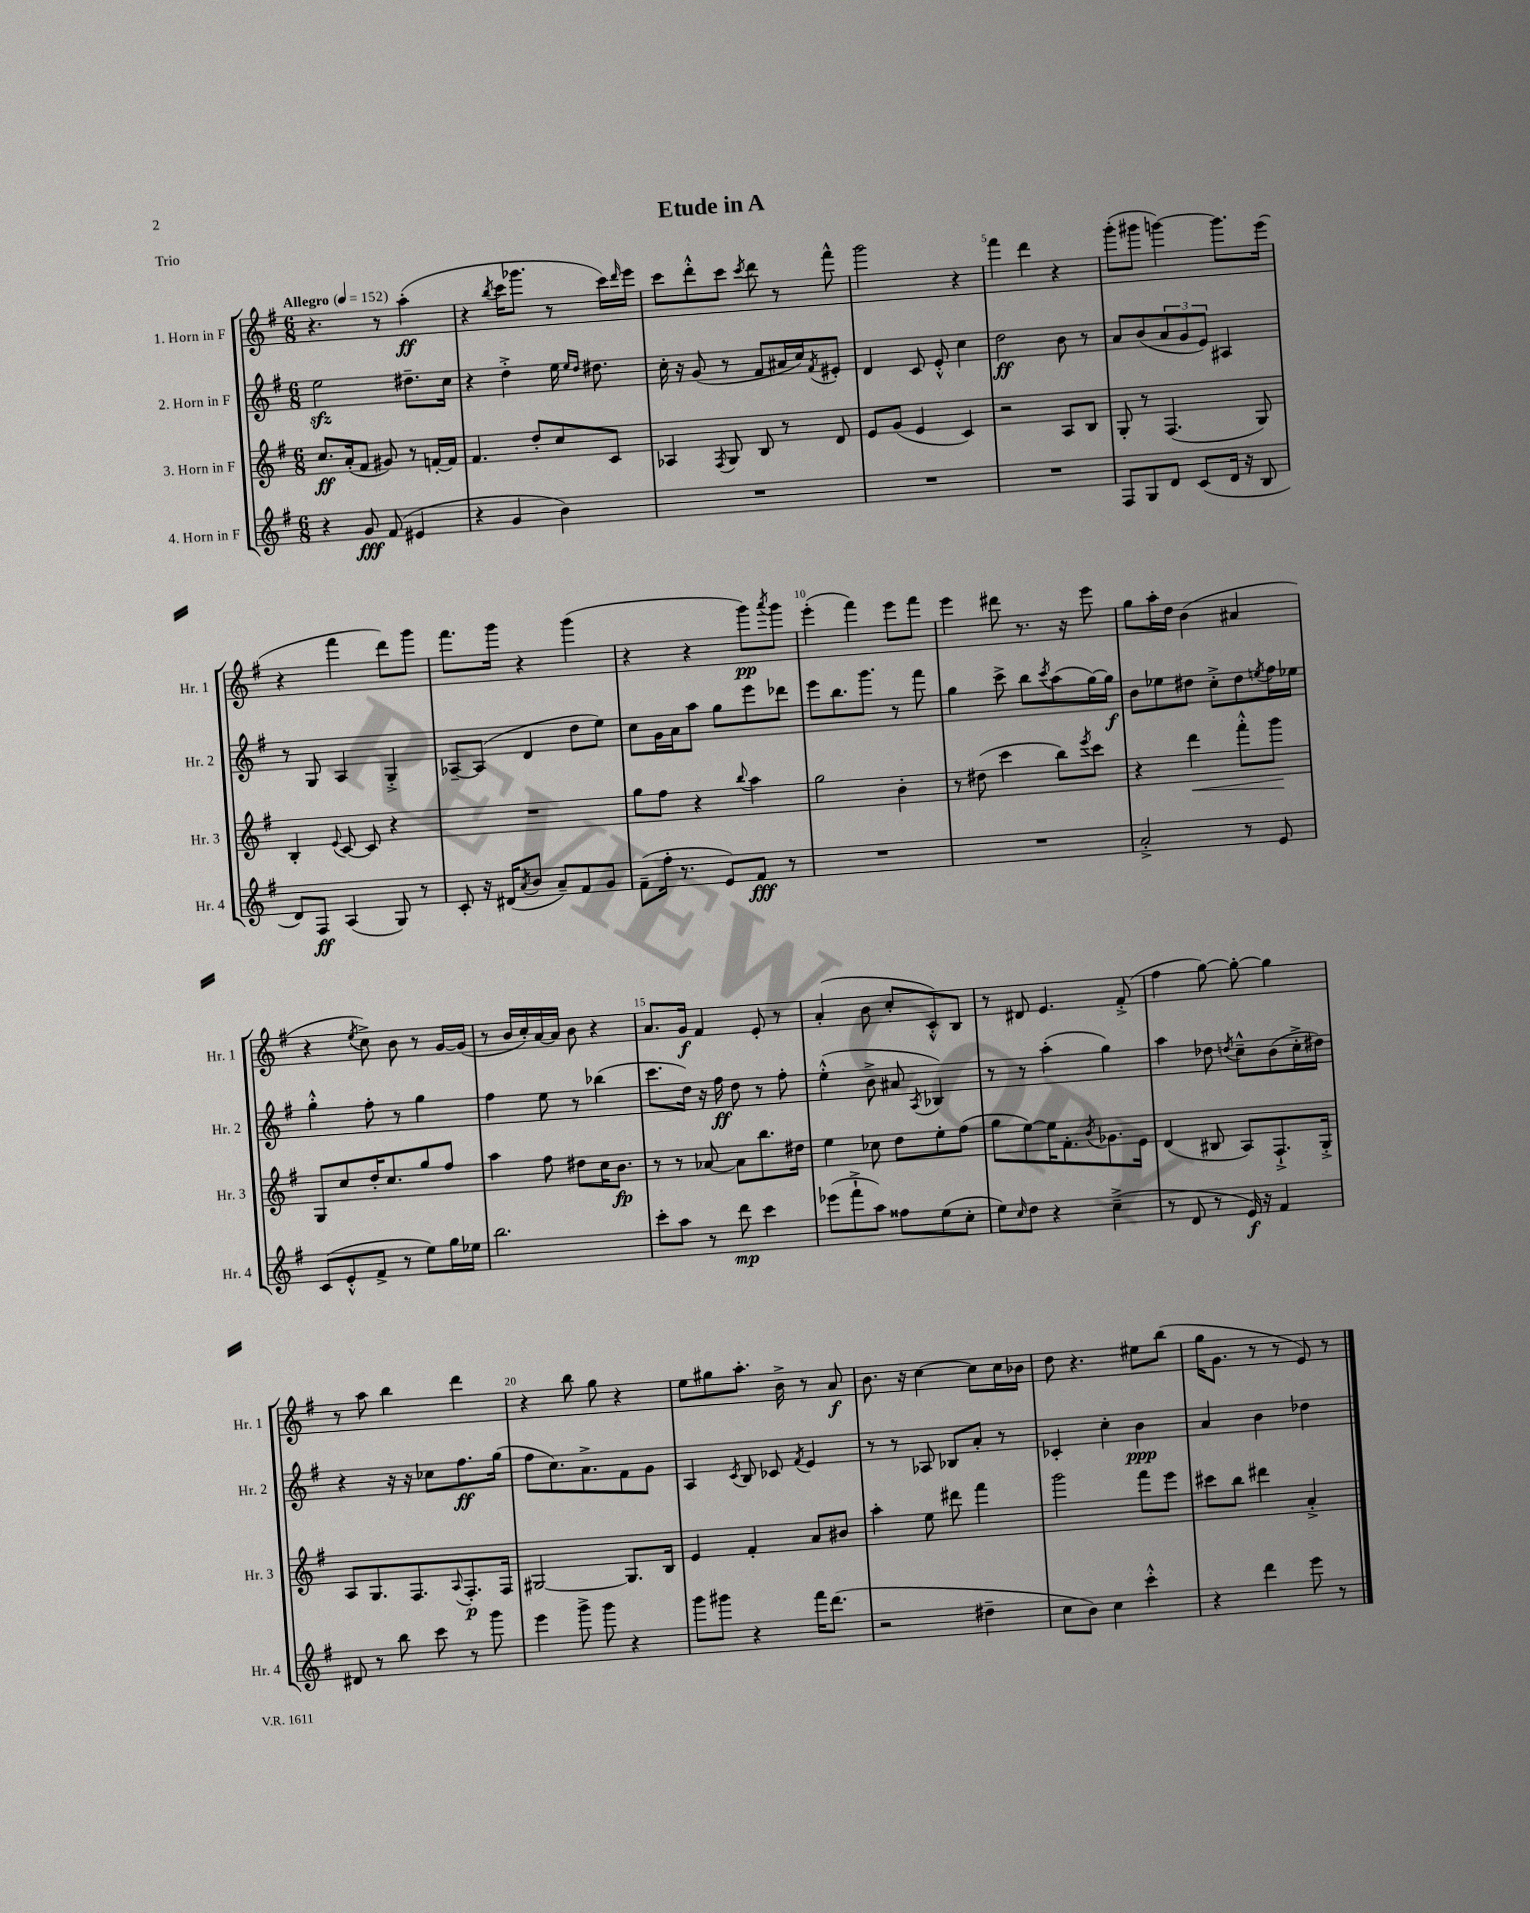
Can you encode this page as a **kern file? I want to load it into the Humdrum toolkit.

**kern	**kern	**kern	**kern
*staff4	*staff3	*staff2	*staff1
*clefG2	*clefG2	*clefG2	*clefG2
*k[f#]	*k[f#]	*k[f#]	*k[f#]
*M6/8	*M6/8	*M6/8	*M6/8
*MM152	*MM152	*MM152	*MM152
4r	8.cc	2ee	4.r
.	(16a'	.	.
8g	8f#	.	.
(8f#	8g#)	.	8r
4e#	8r	8.dd#~	(4aa'
.	[16f'	.	.
.	16f]	16cc	.
=	=	=	=
4r	4.f#	4r	4r
.	.	.	8qbb
4g	.	4dd'^	16ccc
.	.	.	8.ggg-
.	8dd'	.	.
4b)	8cc	16ee	8r
.	.	16qqee	.
.	.	16qqdd	.
.	.	8.dd#	.
.	8c	.	16ccc)
.	.	.	16qqddd
.	.	.	16eee
=	=	=	=
2.r	4A-	16cc'	8ccc
.	.	16r	.
.	.	(8g	8ddd'^^
.	8qF#	.	.
.	8G	8r	8ccc
.	.	.	8qccc
.	8B	8f#	8ddd
.	8r	16a#	8r
.	.	16cc)	.
.	.	8qf#	.
.	8d	8e#'	8fff#^^
=	=	=	=
2.r	8e	4d	2ggg
.	(8g	.	.
.	4e	8c	.
.	.	8e'^^	.
.	4c)	4cc	4r
=	=	=	=
2.r	2r	2dd	4fff#
.	.	.	4ddd
.	8A	8b	4r
.	8B	8r	.
=	=	=	=
8F#	8G'	8a	(8ggg'
8G	8r	(8b	8ggg#
8d	(4.F#	12a	[4ggg)
.	.	12g	.
(8c	.	.	.
.	.	12e)	.
16d	.	4A#	8.ggg]
16r	.	.	.
8B	8G)	.	.
.	.	.	(16eee
=	=	=	=
8d)	4B'	8r	4r
8F#	.	8G	.
.	8qqe	.	.
(4A	[8c	4A	4fff#
.	8c]	.	.
8G)	4r	4G'^	8ddd)
8r	.	.	8ggg
=	=	=	=
8c'	2.r	[8A-~	8.fff#
16r	.	(8A-]	.
(16d#	.	.	16ggg
8qa	.	.	.
8b	.	4d	4r
8a~)	.	.	.
8f#	.	8dd	(4ggg
8g	.	8ee)	.
=	=	=	=
(8f#~	8gg	8cc	4r
16ff#'	8ff#	16g	.
8.r	.	16a	.
.	4r	8aa	4r
8e)	.	8gg	.
.	8qqbb	.	.
8f#	4aa	8eee	8ggg)
.	.	.	8qaaa
8r	.	8ddd-	8ggg
=	=	=	=
2.r	2gg	8eee	(4eee'
.	.	8.bb	.
.	.	.	4fff#)
.	.	8.ggg	.
.	4b'	8r	8eee
.	.	8fff#	8fff#
=	=	=	=
2.r	8r	4gg	4eee
.	(8dd#	.	.
.	4ccc	8ccc^	8ddd#
.	.	8bb	8.r
.	.	8qccc	.
.	8bb)	(8aa	.
.	.	.	16r
.	8qeee	.	.
.	8ccc	[16gg)	8eee
.	.	16gg]	.
=	=	=	=
2a'^	4r	8b	8gg
.	.	8ee-	16aa'
.	.	.	16dd
.	4ddd	8dd#	(4b
.	.	8cc'^	.
8r	8fff#'^^	8dd#	4a#
.	.	8qee	.
8e	8ggg	16ff#	.
.	.	16ee-	.
=	=	=	=
(8c	8G	4gg'^^	4r
8e'^^	8cc	.	.
.	.	.	8qee
8f#^	16dd'	8ff#'	8cc^)
.	8.cc	.	.
8r	.	8r	8b
8ee)	8gg	4gg	8r
16gg	8ff#	.	[16g
16ee-	.	.	(16g]
=	=	=	=
2.bb	4aa	4ff#	8r
.	.	.	16b
.	.	.	16cc')
.	8ff#	8ee	[16a
.	.	.	16a]
.	8dd#	8r	8b
.	16cc	(4bb-	4r
.	8.b	.	.
=	=	=	=
8ccc'	8r	8.ccc	8.a
8aa	8r	.	.
.	.	16dd)	16g
8r	[8a-	16r	4f#
.	.	16ff#	.
8ddd	8a-]	8dd	.
4ccc	8.bb	8r	8e'
.	.	8ff#'	8r
.	16dd#	.	.
=	=	=	=
(8eee-	4ee	(4ee'^^	(4a'
8fff#`^	.	.	.
8aa)	8cc-	8b^	8b
8ff##	8dd	8a#	8cc'
.	.	8qA	.
(8ee	8ee'	4B-)	8c'^^)
8cc'	(8ff#	.	8B
=	=	=	=
8ee)	8gg	8r	8r
16qqcc	.	.	.
8dd	[8ee)	8r	8d#
4r	16ee]	(4aa'	4.e
.	8.f#'	.	.
.	8qb	.	.
(4cc~^	8.g-	4gg)	.
.	.	.	(8f#'^
.	16e	.	.
=	=	=	=
8r	(4d	4aa	4ff#
8d	.	.	.
8r	8B#	8dd-	[8gg)
.	.	8qdd	.
16e)	8A)	8cc~^^	8gg'_
16r	.	.	.
4f#	8.F#`^	(8b	4gg]
.	.	16cc'^	.
.	16G'^	16dd#)	.
=	=	=	=
8d#	8A	4r	8r
8r	8.G	.	8aa
8bb	.	16r	4bb
.	8.F#	16r	.
8ccc	.	8cc-	.
.	8qqA	.	.
8r	8.F#'	8.ff#	4ddd
8ggg	.	.	.
.	16F#	(16gg	.
=	=	=	=
4eee	[2G#	8ff#	4r
.	.	8.cc)	.
8ggg^	.	.	8bb
.	.	8.a^	.
8ggg	.	.	8gg
4r	8.G#]	8f#	4r
.	.	8g	.
.	16B	.	.
=	=	=	=
8ggg	4e	4A	8ee
8ggg#	.	.	8gg#
.	.	8qc	.
4r	4f#'	8B	8.aa'
.	.	8c-	.
.	.	.	16b^
.	.	8qf#	.
16fff#	8a	4e	8r
(8.ddd	.	.	.
.	8b#	.	8a
=	=	=	=
2r	4aa'	8r	8.b
.	.	8r	.
.	.	.	16r
.	8ee	8A-	[4cc
.	8ddd#	8B-	.
4dd#~	4fff#	8a'	8cc]
.	.	8r	16cc
.	.	.	16b-
=	=	=	=
8cc	2ggg	4c-'	8dd
8b)	.	.	4.r
4cc	.	4cc'	.
4ccc'^^	8fff#	4b	8ee#
.	8eee	.	(8bb
=	=	=	=
4r	8ccc#	4a	16gg
.	.	.	8.g
.	8bb	.	.
4ddd	4ddd#	4b	8r
.	.	.	8r
8eee	4a'^	4dd-	8e)
8r	.	.	8r
==	==	==	==
*-	*-	*-	*-
